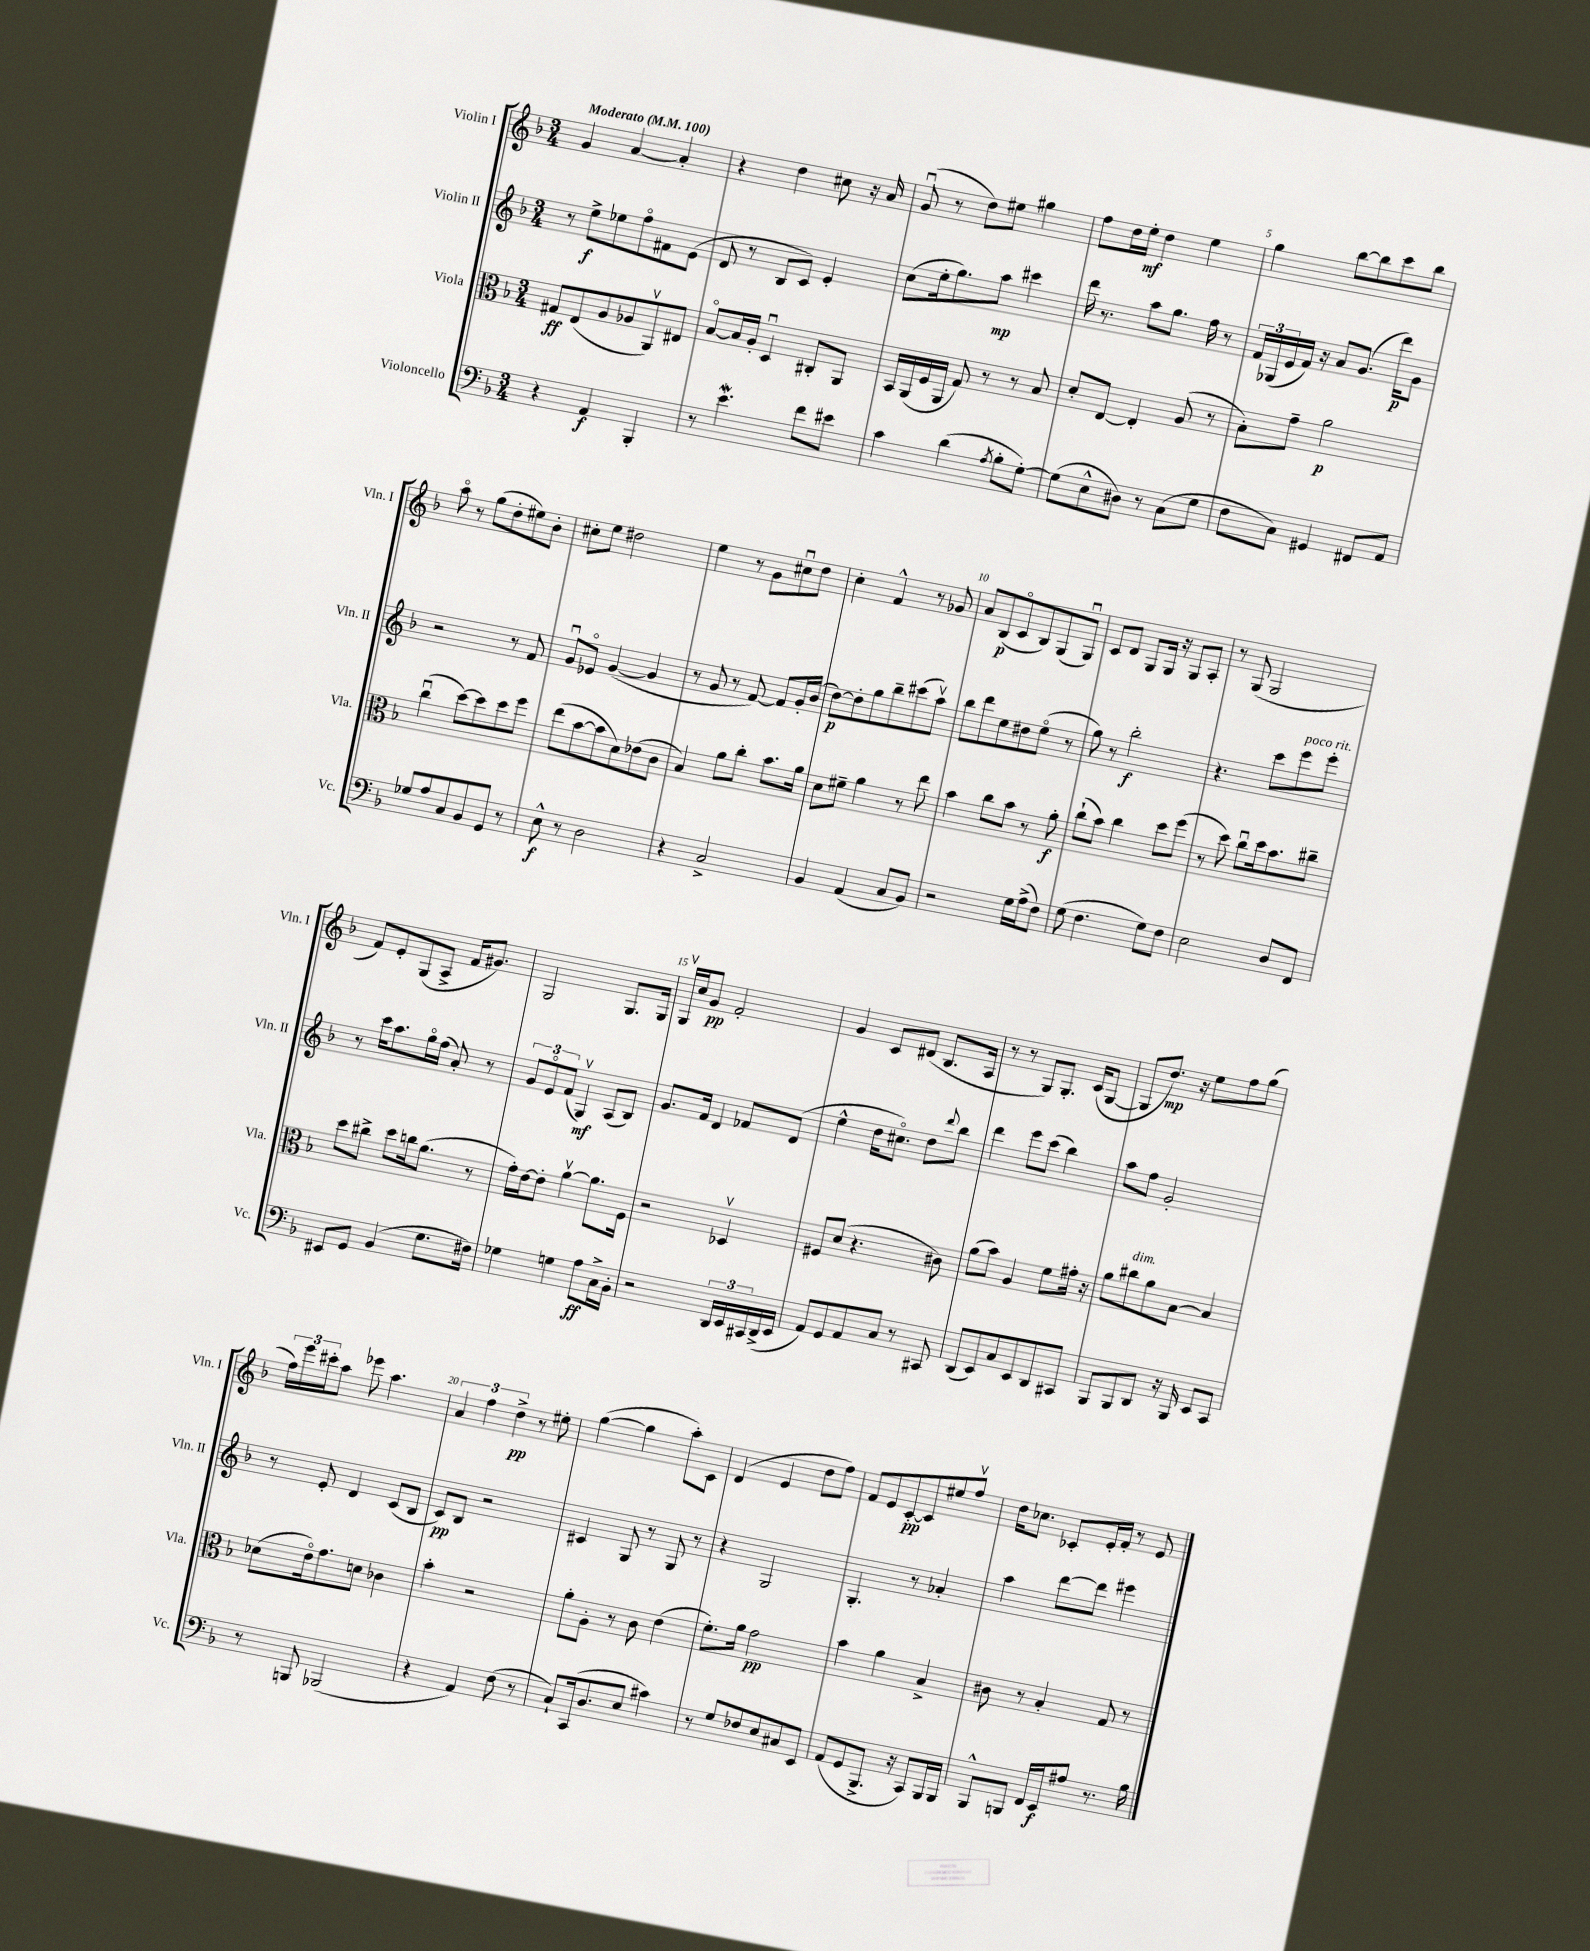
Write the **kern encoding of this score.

**kern	**dynam	**kern	**dynam	**kern	**dynam	**kern	**dynam
*part4	*part4	*part3	*part3	*part2	*part2	*part1	*part1
*staff4	*staff4	*staff3	*staff3	*staff2	*staff2	*staff1	*staff1
*I"Violoncello	*	*I"Viola	*	*I"Violin II	*	*I"Violin I	*
*I'Vc.	*	*I'Vla.	*	*I'Vln. II	*	*I'Vln. I	*
*clefF4	*	*clefC3	*	*clefG2	*	*clefG2	*
*k[b-]	*	*k[b-]	*	*k[b-]	*	*k[b-]	*
*M3/4	*	*M3/4	*	*M3/4	*	*M3/4	*
*MM100	*	*MM100	*	*MM100	*	*MM100	*
=1	=1	=1	=1	=1	=1	=1	=1
!	!	!	!	!	!	!LO:TX:a:B:t=Moderato	!
4r	.	8G#X/L	ff	8r	.	4g/	.
.	.	(8E/	.	8ee^\L	f	.	.
4AA/	f	8A/	.	8ee-X\	.	[4a/	.
.	.	8A-X/	.	8ff\	.	.	.
4BBB-'/	.	8AAv/)	.	8f#X\	.	4a'/]	.
.	.	8E#X/J	.	(8e\J	.	.	.
=2	=2	=2	=2	=2	=2	=2	=2
8r	.	[8B-/L	.	8d/	.	4r	.
4.eW\	.	16B-/L]	.	8r	.	.	.
.	.	16A'/JJ	.	.	.	.	.
.	.	4Du/	.	8B-/L	.	4dd\	.
.	.	.	.	8c/J)	.	.	.
8f\L	.	8C#X'/L	.	4e'/	.	8cc#X\	.
8e#X\J	.	8AA/J	.	.	.	16r	.
.	.	.	.	.	.	16a/	.
=3	=3	=3	=3	=3	=3	=3	=3
4c\	.	16BB-/LL	.	(8cc\L	.	(8gu/	.
.	.	(16AA/	.	.	.	.	.
.	.	16F/	.	16ee'\k	.	8r	.
.	.	16AA/JJ	.	8.gg\)	.	.	.
(4d\	.	8G/)	.	.	.	8dd\L)	.
.	.	8r	.	8aa\J	mp	8ee#X\J	.
8qA/	.	.	.	.	.	.	.
8B-'\L	.	8r	.	4ccc#X\	.	4gg#X\	.
[8G'\J)	.	8B-/	.	.	.	.	.
=4	=4	=4	=4	=4	=4	=4	=4
(8G\L]	.	8d'/L	.	16ddd\	.	8ff\L	.
.	.	.	.	8.r	.	.	.
8E^^\	.	[8E/J	.	.	.	16dd\L	.
.	.	.	.	.	.	16ee'\JJ	mf
8D#X\J)	.	4E'/]	.	8aa\L	.	4dd\	.
8r	.	.	.	8.gg\J	.	.	.
(8C\L	.	(8A/	.	.	.	4ee\	.
.	.	.	.	16ff\	.	.	.
8G\J	.	8r	.	8r	.	.	.
=5	=5	=5	=5	=5	=5	=5	=5
8F\L	.	8B-'\L)	.	24f/LL	.	4gg\	.
.	.	.	.	(24G-X/	.	.	.
.	.	.	.	24e/	.	.	.
8C\J)	.	8g~\J	.	16f/JJ)	.	.	.
.	.	.	.	16r	.	.	.
4GG#X/	.	2a\	p	8a/L	.	[8bb-\L	.
.	.	.	.	(8.g/J	.	8bb-\]	.
8FF#X/L	.	.	.	.	.	8ccc\	.
.	.	.	.	16ddd\KL)	p	.	.
8AA/J	.	.	.	8g\J	.	8bb-\J	.
!!LO:LB:g=z
=6	=6	=6	=6	=6	=6	=6	=6
8G-X/L	.	(4ccu\	.	2r	.	8aa\	.
8A/	.	.	.	.	.	8r	.
8C/	.	[8dd\L)	.	.	.	(8gg\L	.
8BB-/	.	8dd\]	.	.	.	8dd'\	.
8GG/J	.	8dd\	.	8r	.	8ee#X\)	.
8r	.	8ff\J	.	8f/	.	8b-'\J	.
=7	=7	=7	=7	=7	=7	=7	=7
8E^^\	f	(8ee\L	.	8gu/L	.	8cc#X'\L	.
8r	.	[8b-\	.	8e-X/J	.	8ee\J	.
2D\	.	8b-\]	.	([4g/	.	2dd#X\	.
.	.	8d\)	.	.	.	.	.
.	.	(8e-X\	.	4g/]	.	.	.
.	.	8c\J	.	.	.	.	.
=8	=8	=8	=8	=8	=8	=8	=8
4r	.	4B-/)	.	8r	.	4ee\	.
.	.	.	.	8g/	.	.	.
2C^/	.	8a\L	.	8r	.	8r	.
.	.	8cc'\J	.	[8f/)	.	8g\L	.
.	.	8.b-\L	.	8f/L]	.	8cc#Xu\	.
.	.	.	.	16g'/L	.	8dd\J	.
.	.	16a\Jk	.	(16b-/JJ	.	.	.
=9	=9	=9	=9	=9	=9	=9	=9
4BB-/	.	8d\L	.	[8dd\L)	p	4cc'\	.
.	.	8f#X~\J	.	8dd'\]	.	.	.
(4AA/	.	4a\	.	8gg\	.	4f^^/	.
.	.	.	.	8bb-~\	.	.	.
8C/L	.	8r	.	(8ccc#X\	.	8r	.
8BB-/J)	.	8ee\	.	8aav\J)	.	8g-X/	.
=10	=10	=10	=10	=10	=10	=10	=10
2r	.	4b-\	.	8bb-\L	.	8a/L	.
.	.	.	.	8ddd\	.	(8B-/	p
.	.	8cc\L	.	8ee\	.	8c/	.
.	.	8b-\J	.	8dd#X\	.	8B-/)	.
16G\LL	.	8r	.	(8ee\J	.	(8G/	.
(16A^\J	.	.	.	.	.	.	.
8F\J)	.	8a'\	f	8r	.	8Gu/J)	.
=11	=11	=11	=11	=11	=11	=11	=11
(8G\	.	(8cc`\L	.	8gg\)	.	8c/L	.
4.F\	.	8b-\J)	.	8r	.	8d/J	.
.	.	4cc\	.	2bb-'\	f	8G/L	.
.	.	.	.	.	.	16G/Jk	.
.	.	.	.	.	.	16r	.
8G\L)	.	8dd\L	.	.	.	8G/L	.
8F\J	.	(8ff\J	.	.	.	8A'/J	.
=12	=12	=12	=12	=12	=12	=12	=12
2E\	.	8r	.	4.r	.	8r	.
.	.	8dd\)	.	.	.	(8G/	.
.	.	8ccu\L	.	.	.	2G/	.
.	.	16dd\k	.	8ccc\L	.	.	.
.	.	8.b-\	.	.	.	.	.
!	!	!	!	!LO:TX:a:i:t=poco rit.	!	!	!
8D/L	.	.	.	8eee\	.	.	.
8FF/J	.	8cc#X~\J	.	8eee'\J	.	.	.
!!LO:LB:g=z
=13	=13	=13	=13	=13	=13	=13	=13
8EE#X/L	.	8dd\L	.	8r	.	8f/L)	.
8GG/J	.	8cc#X^\J	.	16ccc\KL	.	8e'/	.
.	.	.	.	8.aa\	.	.	.
(4BB-/	.	8dd\L	.	.	.	(8G/	.
.	.	16ccn\k	.	16gg\L	.	8A^/J	.
.	.	(8.a\J	.	(16ff\JJ	.	.	.
8.G\L	.	.	.	8a'/)	.	16f/KL	.
.	.	.	.	.	.	8.g#X/J)	.
.	.	8r	.	8r	.	.	.
16F#X\Jk)	.	.	.	.	.	.	.
=14	=14	=14	=14	=14	=14	=14	=14
4G-X\	.	16g'\LL)	.	12g/L	.	2G/	.
.	.	[16e\J	.	.	.	.	.
.	.	.	.	12e/	.	.	.
.	.	8e'\J]	.	.	.	.	.
.	.	.	.	(12f/J	.	.	.
4Gn\	.	[4av\	.	4Gv/)	mf	.	.
8A\L	ff	8.a\L]	.	(8A/L	.	8.G/L	.
16C^\L	.	.	.	8B-/J)	.	.	.
16BB-'\JJ	.	16F\Jk	.	.	.	16G/Jk	.
=15	=15	=15	=15	=15	=15	=15	=15
2r	.	2r	.	8.g/L	.	16Gv/LL	.
.	.	.	.	.	.	16cc/J	.
.	.	.	.	.	.	8g/J	pp
.	.	.	.	16f/Jk	.	.	.
.	.	.	.	4d/	.	2f'/	.
24DD/LL	.	4D-Xv/	.	8f-X/L	.	.	.
24EE/	.	.	.	.	.	.	.
24CC#X/	.	.	.	.	.	.	.
(16DD^/	.	.	.	(8d/J	.	.	.
16EE/JJ	.	.	.	.	.	.	.
=16	=16	=16	=16	=16	=16	=16	=16
8AA/L)	.	8F#X/L	.	4ee^^\	.	4g/	.
8GG/	.	(8d/J	.	.	.	.	.
8AA/	.	4.r	.	16dd\KL	.	8c/L	.
.	.	.	.	8.cc#X\J)	.	.	.
8C/J	.	.	.	.	.	(8d#X/J	.
8r	.	.	.	8dd\L	.	8.B-/L	.
.	.	.	.	8qqddd/	.	.	.
8CC#X/	.	8c#X\)	.	8bb-\J	.	.	.
.	.	.	.	.	.	16A/Jk	.
=17	=17	=17	=17	=17	=17	=17	=17
(8DD/L	.	(8a\L	.	4ddd\	.	8r	.
8EE/)	.	8b-\J)	.	.	.	8r	.
8C/	.	4A/	.	8eee\L	.	8G/L)	.
8EE/	.	.	.	(8ccc\J	.	8.G'/J	.
8DD/	.	8f\L	.	4bb-\)	.	.	.
.	.	.	.	.	.	(16c/KL	.
8CC#X/J	.	16g#X'\Jk	.	.	.	[8G/J	.
.	.	16r	.	.	.	.	.
=18	=18	=18	=18	=18	=18	=18	=18
8BBB-/L	.	8a\L	.	8aa\L	.	8G/L]	.
!	!	!LO:TX:a:i:t=dim.	!	!	!	!	!
8BBB-/	.	8cc#X\	.	8ff\J	.	8.dd/J)	mp
8DD/J	.	8a\	.	2g'/	.	.	.
.	.	.	.	.	.	16r	.
16r	.	[8B-\J	.	.	.	8ee\L	.
16BBB-/	.	.	.	.	.	.	.
8EE/L	.	4B-/]	.	.	.	8ff\	.
8CC/J	.	.	.	.	.	(8gg\J	.
!!LO:LB:g=z
=19	=19	=19	=19	=19	=19	=19	=19
8r	.	(8d-X\L	.	8r	.	24ff\LL)	.
.	.	.	.	.	.	24eee\	.
.	.	.	.	.	.	24ccc#X'\J	.
8BBBn/	.	16e\k)	.	8e'/	.	8aa\J	.
.	.	8.g\	.	.	.	.	.
(2BBB-X/	.	.	.	4d/	.	8eee-X\	.
.	.	8dn\J	.	.	.	4.aa\	.
.	.	4c-X\	.	(8c/L	.	.	.
.	.	.	.	8B-/J	.	.	.
=20	=20	=20	=20	=20	=20	=20	=20
4r	.	4b-'\	.	8c/L)	pp	6a/	.
.	.	.	.	8B-/J	.	.	.
.	.	.	.	.	.	6ff\	.
4AA/)	.	2r	.	2r	.	.	.
.	.	.	.	.	.	6dd^\	pp
(8F\	.	.	.	.	.	8r	.
8r	.	.	.	.	.	8ee#X'\	.
=21	=21	=21	=21	=21	=21	=21	=21
8C`/L)	.	8a'\L	.	4c#X/	.	([4gg\	.
(16CC/k	.	8A'\J	.	.	.	.	.
8.D/	.	.	.	.	.	.	.
.	.	8r	.	8G/	.	4gg\]	.
8E/J	.	8c\	.	8r	.	.	.
4c#X\)	.	(4e\	.	8G/	.	8aa'\L)	.
.	.	.	.	8r	.	8c\J	.
=22	=22	=22	=22	=22	=22	=22	=22
8r	.	8.f'\L)	.	4r	.	(4d/	.
8G/L	.	.	.	.	.	.	.
.	.	16a\Jk	.	.	.	.	.
8F-X/	.	2g\	pp	2G/	.	4e/	.
8E/	.	.	.	.	.	.	.
8C#X/	.	.	.	.	.	8dd\L	.
8EE/J	.	.	.	.	.	8ff\J)	.
=23	=23	=23	=23	=23	=23	=23	=23
(8AA/L	.	4b-\	.	4.G'/	.	8f/L	.
8GG/	.	.	.	.	.	8e/	.
8.BBB-^/J	.	4a\	.	.	.	[8c'/	pp
.	.	.	.	8r	.	8c/]	.
16r	.	.	.	.	.	.	.
8CC/L)	.	4B-^/	.	4a-X'/	.	8ee#X/	.
16BBB-/L	.	.	.	.	.	8ffv/J	.
16BBB-/JJ	.	.	.	.	.	.	.
=24	=24	=24	=24	=24	=24	=24	=24
8BBB-^^/L	.	8c#X\	.	4aa\	.	16dd\KL	.
.	.	.	.	.	.	8.cc-X\J	.
8BBBn/J	.	8r	.	.	.	.	.
16FF/LL	.	4B-'/	.	[8ddd\L	.	8c-X'/L	.
16EE/J	f	.	.	.	.	.	.
8A#X/J	.	.	.	8ddd\J]	.	16e'/L	.
.	.	.	.	.	.	16f'/JJ	.
8.r	.	8G/	.	4eee#X\	.	8r	.
.	.	8r	.	.	.	8e/	.
16B-\	.	.	.	.	.	.	.
==	==	==	==	==	==	==	==
*-	*-	*-	*-	*-	*-	*-	*-
